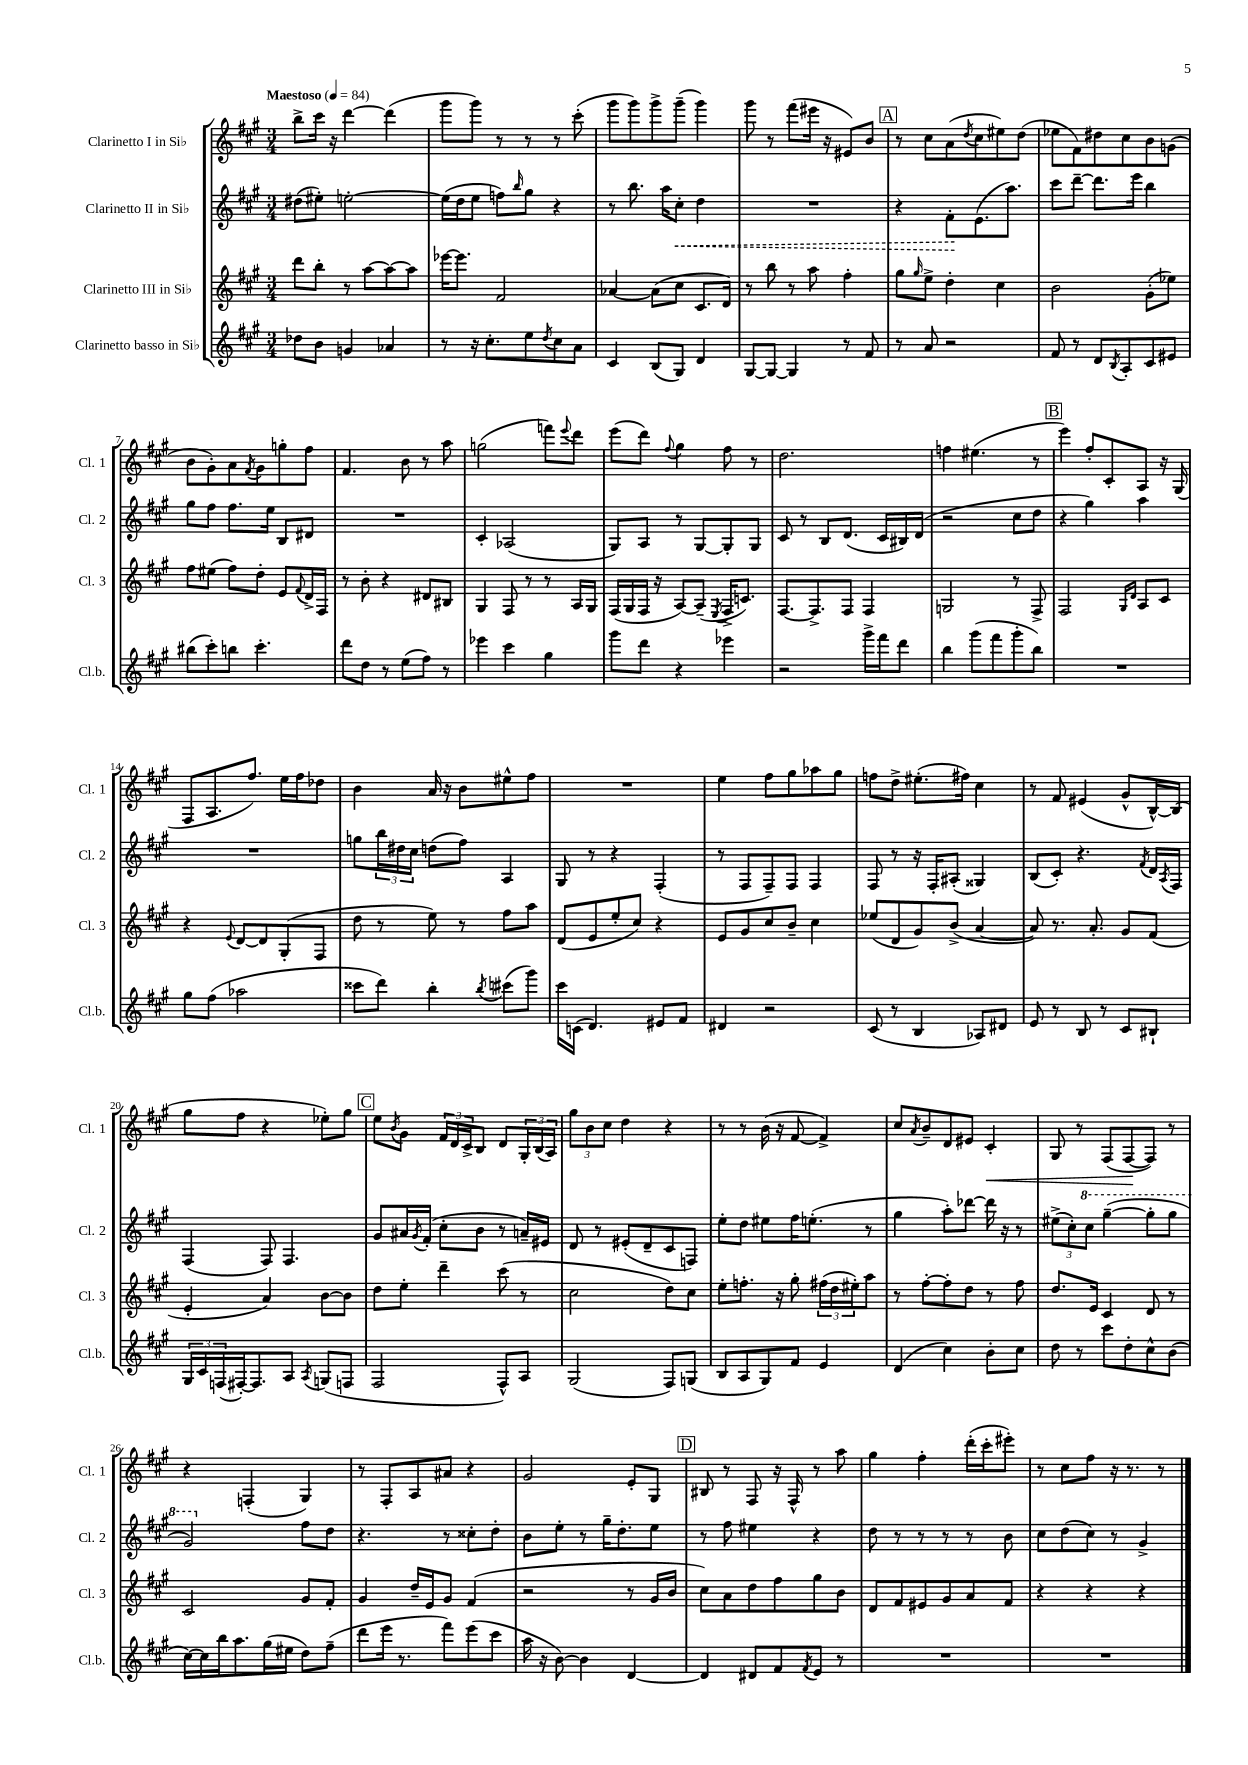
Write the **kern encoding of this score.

**kern	**kern	**kern	**dynam	**kern	**dynam
*part4	*part3	*part2	*part2	*part1	*part1
*staff4	*staff3	*staff2	*staff2	*staff1	*staff1
*I"Clarinetto basso in Si♭	*I"Clarinetto III in Si♭	*I"Clarinetto II in Si♭	*	*I"Clarinetto I in Si♭	*
*I'Cl.b.	*I'Cl. 3	*I'Cl. 2	*	*I'Cl. 1	*
*clefG2	*clefG2	*clefG2	*	*clefG2	*
*k[f#c#g#]	*k[f#c#g#]	*k[f#c#g#]	*	*k[f#c#g#]	*
*M3/4	*M3/4	*M3/4	*	*M3/4	*
*MM84	*MM84	*MM84	*	*MM84	*
=1	=1	=1	=1	=1	=1
!	!	!	!	!LO:TX:a:B:t=Maestoso	!
8dd-X\L	8ddd\L	(8dd#X\L	.	8bb^\L	.
8b\J	8bb'\J	8ee#X'\J)	.	16ccc#\Jk	.
.	.	.	.	16r	.
4gn/	8r	[2een'\	.	[4ddd\	.
.	[8aa\L	.	.	.	.
4a-X/	8aa\_	.	.	(4ddd\]	.
.	8aa\J]	.	.	.	.
=2	=2	=2	=2	=2	=2
8r	[16eee-X\KL	(16ee\LL]	.	8ggg#\L	.
.	8.eee-\J]	16dd\J	.	.	.
16r	.	8ee\J	.	8ggg#\J)	.
8.cc#'\L	.	.	.	.	.
.	2f#/	8ffn\L)	.	8r	.
.	.	16qqbb/	.	.	.
8ee\	.	8gg#\J	.	8r	.
8qdd/	.	.	.	.	.
8cc#\	.	4r	.	8r	.
8a\J	.	.	.	(8ccc#'\	.
=3	=3	=3	=3	=3	=3
4c#/	[4a-X/	8r	.	8ggg#\L	.
.	.	8.bb\	.	8ggg#\)	.
(8B/L	(8a-\L]	.	.	8ggg#^\	.
.	.	16aa\KL	.	.	.
!	!	!	!LO:HP:b	!	!
8G#/J)	8cc#\J	8cc#'\J	<	(8ggg#~\J	.
4d/	8.c#/L	4dd\	.	4ggg#\)	.
.	16d/Jk)	.	.	.	.
=4	=4	=4	=4	=4	=4
[8G#/L	8r	2.r	.	8ggg#\	.
8G#/J_	8bb\	.	.	8r	.
4G#/]	8r	.	.	(8fff#\L	.
.	8aa\	.	.	16eee#X\Jk	.
.	.	.	.	16r	.
8r	4ff#'\	.	.	8e#X/L)	.
8f#/	.	.	.	8b/J	.
!!LO:REH:place=s1:t=A
=5	=5	=5	=5	=5	=5
8r	8gg#\L	4r	.	8r	.
.	16qqgg#/	.	.	.	.
8a/	8ee^\J	.	.	8cc#\L	.
2r	4dd'\	8f#'\L	.	(8a\	.
.	.	.	.	8qdd/	.
.	.	(8.e\	[	8cc#\	.
.	4cc#\	.	.	8ee#X\)	.
.	.	8.aa\J)	.	.	.
.	.	.	.	(8dd\J	.
=6	=6	=6	=6	=6	=6
8f#/	2b\	8ccc#\L	.	8ee-X\L	.
8r	.	[8ddd~\J	.	8f#\)	.
8d/L	.	8.ddd\L]	.	8dd#X\	.
8qB/	.	.	.	.	.
8A'/	.	.	.	8cc#\	.
.	.	16eee\Jk	.	.	.
8c#/	(8g#'\L	4bb\	.	8b\	.
8e#X/J	8ee-X\J)	.	.	(8gn\J	.
!!LO:LB:g=z
=7	=7	=7	=7	=7	=7
(8bb#X\L	8ff#\L	8gg#\L	.	8b\L	.
8ccc#'\)	(8ee#X\J	8ff#\J	.	8g#'\)	.
8bbn\J	8ff#\L)	8.ff#\L	.	8a\	.
.	.	.	.	8qf#/	.
4.ccc#'\	8dd'\J	.	.	8g#\	.
.	.	16ee\Jk	.	.	.
.	8e/L	8B/L	.	8ggn'\	.
.	8qqf#/	.	.	.	.
.	16d^/L	8d#X/J	.	8ff#\J	.
.	16F#/JJ	.	.	.	.
=8	=8	=8	=8	=8	=8
8ddd\L	8r	2.r	.	4.f#/	.
8dd\J	8b'\	.	.	.	.
8r	4r	.	.	.	.
(8ee\L	.	.	.	8b\	.
8ff#\J)	8d#X/L	.	.	8r	.
8r	8B#X/J	.	.	8aa\	.
=9	=9	=9	=9	=9	=9
4eee-X\	4G#/	4c#'/	.	(2ggn\	.
4ccc#\	8F#/	(2A-X/	.	.	.
.	8r	.	.	.	.
4gg#\	8r	.	.	8fffn\L)	.
.	.	.	.	8qqeee/	.
.	16A/LL	.	.	8ddd\J	.
.	16G#/JJ	.	.	.	.
=10	=10	=10	=10	=10	=10
8ggg#\L	(16F#/LL	8G#/L)	.	(8eee\L	.
.	16G#/	.	.	.	.
8ddd\J	16F#/JJ	8A/J	.	8ddd\J)	.
.	16r	.	.	.	.
.	.	.	.	8qqff#/	.
4r	[8A/L)	8r	.	4gg#\	.
.	(8A~/J]	[8G#/L	.	.	.
.	8qE/	.	.	.	.
4eee-X\	16F#^/KL	8G#'/]	.	8ff#\	.
.	8.cn/J)	.	.	.	.
.	.	8G#/J	.	8r	.
=11	=11	=11	=11	=11	=11
2r	[8.F#/L	8c#/	.	2.dd\	.
.	.	8r	.	.	.
.	8.F#^/]	.	.	.	.
.	.	8B/L	.	.	.
.	8F#/J	(8.d/J	.	.	.
16ggg#^\LL	4F#/	.	.	.	.
16fff#\J	.	16c#/LL	.	.	.
8ddd\J	.	16B#X/)	.	.	.
.	.	(16d/JJ	.	.	.
=12	=12	=12	=12	=12	=12
4bb\	2Gn/	2r	.	4ffn\	.
(8ggg#\L	.	.	.	(4.ee#X\	.
8fff#\	.	.	.	.	.
8ggg#'\	8r	8cc#\L	.	.	.
8bb\J)	8F#^/	8dd\J	.	8r	.
!!LO:REH:place=s1:t=B
=13	=13	=13	=13	=13	=13
2.r	2F#/	4r	.	4eee\)	.
.	.	4gg#\)	.	8ff#'/L	.
.	.	.	.	8c#'/	.
.	16qqG#/LL	.	.	.	.
.	16qqd/JJ	.	.	.	.
.	8A/L	4aa\	.	8A/J	.
.	8c#/J	.	.	16r	.
.	.	.	.	(16G#/	.
!!LO:LB:g=z
=14	=14	=14	=14	=14	=14
8gg#\L	4r	2.r	.	8F#/L	.
(8ff#\J	.	.	.	8.A/	.
.	8qqe/	.	.	.	.
2aa-X\	[8d/L	.	.	.	.
.	.	.	.	8.ff#/J)	.
.	8d/]	.	.	.	.
.	(8G#'/	.	.	16ee\LL	.
.	.	.	.	16ff#\J	.
.	8F#/J	.	.	8dd-X\J	.
=15	=15	=15	=15	=15	=15
8ccc##X\L	8dd\	8ggn\L	.	4b\	.
8ddd\J)	8r	24bb\L	.	.	.
.	.	24dd#X\	.	.	.
.	.	24cc#\JJ	.	.	.
4bb'\	8ee\)	(8ddn\L	.	16a/	.
.	.	.	.	16r	.
.	8r	8ff#\J)	.	8b\L	.
8qbb/	.	.	.	.	.
(8ccc#X\L	8ff#\L	4A/	.	8ee#X^^\	.
8ggg#\J)	8aa\J	.	.	8ff#\J	.
=16	=16	=16	=16	=16	=16
16ccc#\LL	(8d/L	8G#/	.	2.r	.
(16cn\JJ	.	.	.	.	.
4.d/)	8e/	8r	.	.	.
.	8ee'/	4r	.	.	.
.	8cc#/J)	.	.	.	.
8e#X/L	4r	(4F#'/	.	.	.
8f#/J	.	.	.	.	.
=17	=17	=17	=17	=17	=17
4d#X/	8e/L	8r	.	4ee\	.
.	8g#/	8F#/L	.	.	.
2r	8cc#/	8F#~/)	.	8ff#\L	.
.	8b~/J	8F#/J	.	8gg#\	.
.	4cc#\	4F#/	.	8aa-X\	.
.	.	.	.	8gg#\J	.
=18	=18	=18	=18	=18	=18
(8c#/	(8ee-X/L	8F#/	.	8ffn\L	.
8r	8d/	8r	.	8dd^\J	.
4B/	8g#/)	16r	.	(8.ee#X'\L	.
.	.	16F#'/KL	.	.	.
.	(8b^/J	(8A#X'/J	.	.	.
.	.	.	.	16ff#X\Jk)	.
8A-X/L)	[4a/	4G##X/)	.	4cc#\	.
8d#X/J	.	.	.	.	.
=19	=19	=19	=19	=19	=19
8e/	8a/])	(8B/L	.	8r	.
8r	8.r	8c#'/J)	.	8f#/	.
8B/	.	4.r	.	(4e#X/	.
.	8.a'/	.	.	.	.
8r	.	.	.	.	.
8c#/L	8g#/L	.	.	8g#^^/L	.
.	.	8qf#/	.	.	.
8B#X`/J	(8f#/J	16d/LL	.	[16B^^/L)	.
.	.	8qA/	.	.	.
.	.	16F#/JJ	.	(16B/JJ]	.
!!LO:LB:g=z
=20	=20	=20	=20	=20	=20
24G#/LL	4e'/	(4F#/	.	8gg#\L	.
24c#/	.	.	.	.	.
(24Fn/	.	.	.	.	.
[16F#X'/J)	.	.	.	8ff#\J	.
8.F#/]	.	.	.	.	.
.	4a/)	8F#/)	.	4r	.
8A/J	.	4.F#/	.	.	.
8qA/	.	.	.	.	.
(8Gn/L	[8b\L	.	.	8ee-X'\L)	.
8Fn/J	8b\J]	.	.	8gg#\J	.
!!LO:REH:place=s1:t=C
=21	=21	=21	=21	=21	=21
2F#/	8dd\L	8g#/L	.	8ee\L	.
.	.	.	.	8qb/	.
.	8ee'\J	16a#X/L	.	8g#\J	.
.	.	8qg#/	.	.	.
.	.	(16f#'/JJ	.	.	.
.	4ddd~\	8cc#'\L	.	24f#/LL	.
.	.	.	.	24d/	.
.	.	.	.	24c#^/J	.
.	.	8b\J	.	8B/J	.
8F#^^/L)	(8ccc#\	8r	.	8d/L	.
8A/J	8r	16an~/LL)	.	24G#'/L	.
.	.	.	.	(24B/	.
.	.	16e#X/JJ	.	.	.
.	.	.	.	24A/JJ)	.
=22	=22	=22	=22	=22	=22
(2G#/	2cc#\	8d/	.	12gg#\L	.
.	.	.	.	12b\	.
.	.	8r	.	.	.
.	.	.	.	12cc#\J	.
.	.	(8e#X'/L	.	4dd\	.
.	.	8d~/	.	.	.
8F#/L)	8dd\L)	8c#/	.	4r	.
(8Gn/J	8cc#\J	8Fn/J)	.	.	.
=23	=23	=23	=23	=23	=23
8B/L	8ee'\L	8ee'\L	.	8r	.
8A/	8.ffn'\J	8dd\J	.	8r	.
8G#/)	.	8ee#X\L	.	(16b\	.
.	16r	.	.	16r	.
8f#/J	8gg#'\	16ff#\K	.	[8f#/	.
.	.	(8.een'\J	.	.	.
4e/	(24ff#X\LL	.	.	4f#^/])	.
.	24dd\	.	.	.	.
.	24ee#X'\J)	.	.	.	.
.	8aa\J	8r	.	.	.
=24	=24	=24	=24	=24	=24
(4d/	8r	4gg#\	.	8cc#/L	.
.	.	.	.	8qa/	.
.	[8ff#'\L	.	.	8b~/	.
4cc#\)	8ff#'\]	8aa'\L)	.	8d/	.
.	8dd\J	[8ddd-X\J	.	8e#X/J	.
!	!	!	!	!	!LO:HP:b
8b'\L	8r	16ddd-\]	.	4c#'/	<
.	.	16r	.	.	.
8cc#\J	8ff#\	8r	.	.	.
=25	=25	=25	=25	=25	=25
8dd\	8.dd/L	(12ee#X^\L	.	8G#/	.
.	.	12cc#'\)	.	.	.
8r	.	.	.	8r	.
*	*	*8va	*	*	*
.	.	12ccc#\J	.	.	.
.	16e/Jk	.	.	.	.
8ccc#\L	4c#/	([4ggg#~\	.	(8F#/L	.
8dd'\	.	.	.	[8F#/	.
8cc#^^\	8d/	8ggg#'\L]	.	8F#/J])	[
(8b\J	8r	8ggg#\J	.	8r	.
!!LO:LB:g=z
=26	=26	=26	=26	=26	=26
[16cc#\LL)	2c#/	2gg#/)	.	4r	.
16cc#\]	.	.	.	.	.
16bb\J	.	.	.	.	.
8.aa\	.	.	.	.	.
.	.	.	.	(4Fn'/	.
(16gg#\L	.	.	.	.	.
16ee#X\JJ	.	.	.	.	.
*	*	*X8va	*	*	*
8dd\L)	8g#/L	8ff#\L	.	4G#/)	.
(8ff#~\J	8f#'/J	8dd\J	.	.	.
=27	=27	=27	=27	=27	=27
8ddd\L	4g#/	4.r	.	8r	.
16eee\Jk	.	.	.	8F#'/L	.
8.r	.	.	.	.	.
.	16dd~/LL	.	.	8A/	.
.	16e/J	.	.	.	.
8fff#\L)	8g#/J	8r	.	8a#X/J	.
(8eee\	(4f#/	8cc##X'\L	.	4r	.
8ccc#\J	.	8dd'\J	.	.	.
=28	=28	=28	=28	=28	=28
16aa\	2r	8b\L	.	2g#/	.
16r	.	.	.	.	.
[8b\)	.	8ee'\J	.	.	.
4b\]	.	8r	.	.	.
.	.	16gg#~\KL	.	.	.
.	.	8.dd'\	.	.	.
[4d/	8r	.	.	8e'/L	.
.	16g#/LL	8ee\J	.	8G#/J	.
.	16b/JJ	.	.	.	.
!!LO:REH:place=s1:t=D
=29	=29	=29	=29	=29	=29
4d/]	8cc#\L)	8r	.	8B#X/	.
.	8a\	8ff#\	.	8r	.
8d#X/L	8dd\	4ee#X\	.	8F#/	.
8f#/	8ff#\	.	.	16r	.
.	.	.	.	16F#^^/	.
8qf#/	.	.	.	.	.
8e/J	8gg#\	4r	.	8r	.
8r	8b\J	.	.	8aa\	.
=30	=30	=30	=30	=30	=30
2.r	8d/L	8dd\	.	4gg#\	.
.	8f#/	8r	.	.	.
.	8e#X/	8r	.	4ff#'\	.
.	8g#/	8r	.	.	.
.	8a/	8r	.	(16ddd'\LL	.
.	.	.	.	16ccc#'\J	.
.	8f#/J	8b\	.	8eee#X'\J)	.
=31	=31	=31	=31	=31	=31
2.r	4r	8cc#\L	.	8r	.
.	.	(8dd\	.	8cc#\L	.
.	4r	8cc#\J)	.	8ff#\J	.
.	.	8r	.	16r	.
.	.	.	.	8.r	.
.	4r	4g#^/	.	.	.
.	.	.	.	8r	.
==	==	==	==	==	==
*-	*-	*-	*-	*-	*-
